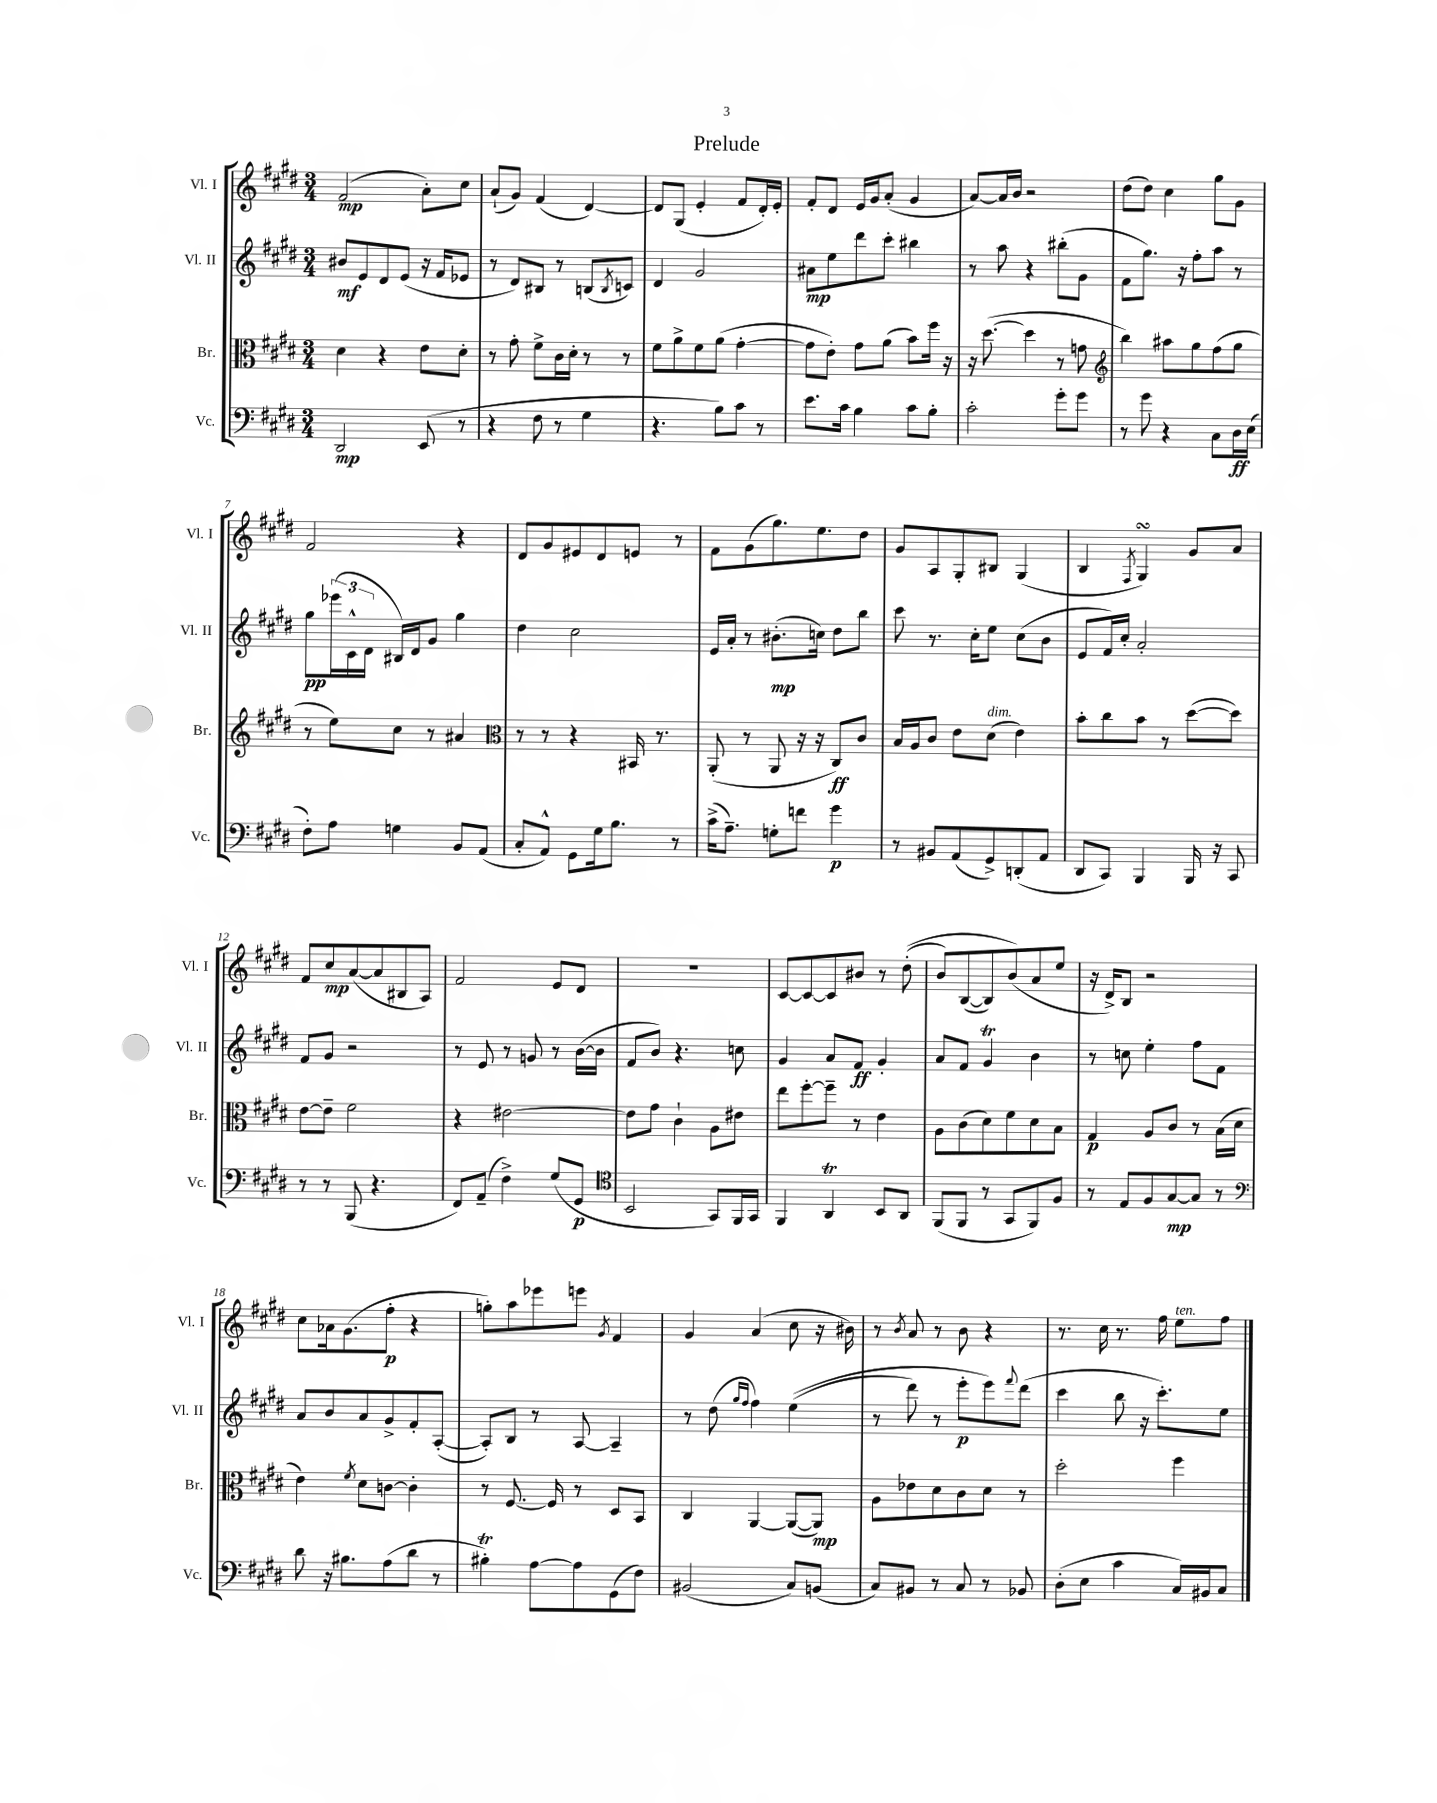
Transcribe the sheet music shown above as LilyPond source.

\header { title = "Prelude" }
<<
\new StaffGroup <<
\new Staff = "s0" \with { instrumentName = "Vl. I" shortInstrumentName = "Vl. I" } {
    \clef treble \key e \major \numericTimeSignature \time 3/4
    fis'2\mp( a'8-.) cis''8 |
    a'8-!( gis'8) fis'4( dis'4~) |
    dis'8 gis8( e'4-. fis'8 dis'16-.) e'16-. |
    fis'8-. dis'8 e'16 gis'16 a'8-.( gis'4 |
    a'8~) a'16 b'16 r2 |
    dis''8( dis''8) cis''4 gis''8 gis'8 |
    fis'2 r4 |
    dis'8 gis'8 eis'8 dis'8 e'8 r8 |
    fis'8 gis'8( gis''8.) e''8. dis''8 |
    gis'8 a8 gis8-. bis8 gis4( |
    b4 \acciaccatura { fis8 } gis4\turn) gis'8 a'8 |
    fis'8 cis''8\mp a'8~( a'8 bis8 a8) |
    fis'2 e'8 dis'8 |
    R2. |
    cis'8~ cis'8~ cis'8 bis'8 r8 dis''8-.(\( |
    b'8) b8~( b8) b'8(\) a'8 e''8 |
    r16 dis'16->) b8 r2 |
    cis''8 aes'16 gis'8.( fis''8-.\p r4 |
    g''8-.) a''8 ees'''8 e'''8 \acciaccatura { gis'8 } fis'4 |
    gis'4 a'4( cis''8 r16 bis'16) |
    r8 \acciaccatura { b'8 } a'8 r8 b'8 r4 |
    r8. cis''16 r8. fis''16 e''8^\markup { \italic "ten." } fis''8 \bar "|." |
}
\new Staff = "s1" \with { instrumentName = "Vl. II" shortInstrumentName = "Vl. II" } {
    \clef treble \key e \major \numericTimeSignature \time 3/4
    bis'8\mf e'8 dis'8 e'8( r16 fis'16 ees'8 |
    r8 dis'8) bis8 r8 b8( \acciaccatura { b8 } c'8) |
    dis'4 gis'2 |
    ais'8\mp e''8 dis'''8 cis'''8-. bis''4 |
    r8 a''8 r4 bis''8-.( gis'8 |
    fis'8 gis''8.) r16 fis''8-. a''8 r8 |
    gis''8\pp \tuplet 3/2 { ees'''16( cis'16-^ dis'16 } bis16) dis'16 gis'8 gis''4 |
    dis''4 cis''2 |
    e'16 a'16-. r8 bis'8.-.\mp( c''16) dis''8 b''8 |
    cis'''8 r8. cis''16-. e''8 cis''8( b'8 |
    e'8 fis'16) cis''16-. a'2-. |
    fis'8 gis'8 r2 |
    r8 e'8 r8 g'8 r8 b'16~( b'16 |
    fis'8 b'8) r4. c''8 |
    gis'4 a'8 fis'8\ff gis'4-. |
    a'8 fis'8 gis'4\trill b'4 |
    r8 c''8 e''4-. fis''8 fis'8 |
    a'8 b'8 a'8 gis'8-> fis'8-. a8~-.( |
    a8-.) b8 r8 a8~ a4-- |
    r8 dis''8( \grace { gis''16 fis''16 } fis''4) e''4(\( |
    r8 dis'''8) r8 e'''8-.\p e'''8\) \appoggiatura { fis'''8 } dis'''8( |
    cis'''4 b''8 r16 cis'''8.-.) e''8 \bar "|." |
}
\new Staff = "s2" \with { instrumentName = "Br." shortInstrumentName = "Br." } {
    \clef alto \key e \major \numericTimeSignature \time 3/4
    dis'4 r4 e'8 dis'8-. |
    r8 gis'8-. fis'8-> cis'16 dis'16-. r8 r8 |
    fis'8 a'8-> fis'8 a'8( gis'4~-. |
    gis'8 e'8-.) gis'8 a'8( b'8) fis''16 r16 |
    r16 dis''8.~( dis''4 r8 g'8 |
    \clef treble b''4) ais''8 gis''8 fis''8( gis''8 |
    r8 e''8) cis''8 r8 ais'4 |
    \clef alto r8 r8 r4 bis,16 r8. |
    a,8-.( r8 a,8 r16 r16 cis8\ff) cis'8 |
    b16 a16 cis'8 e'8 dis'8^\markup { \italic "dim." }( e'4) |
    b'8-. cis''8 b'8 r8 dis''8~( dis''8) |
    e'8~ e'8-- fis'2 |
    r4 eis'2~ |
    eis'8 gis'8 cis'4-! a8 eis'8 |
    e''8 fis''8~-. fis''8-- r8 e'4 |
    a8 cis'8( dis'8) fis'8 dis'8 b8 |
    gis4\p a8 cis'8 r8 b16( dis'16 |
    e'4) \acciaccatura { fis'8 } dis'8 c'8~ c'4-. |
    r8 fis8.~ fis16 r8 dis8 b,8 |
    cis4 a,4~ a,8~( a,8\mp) |
    a8 ees'8 dis'8 cis'8 dis'8 r8 |
    dis''2-. fis''4 \bar "|." |
}
\new Staff = "s3" \with { instrumentName = "Vc." shortInstrumentName = "Vc." } {
    \clef bass \key e \major \numericTimeSignature \time 3/4
    dis,2\mp e,8( r8 |
    r4 fis8 r8 gis4 |
    r4. b8) cis'8 r8 |
    e'8. cis'16 b4 cis'8 b8-. |
    cis'2-. gis'8-. gis'8 |
    r8 gis'8 r4 cis8 dis16\ff e16( |
    fis8-.) a8 g4 b,8 a,8( |
    cis8-. a,8-^) gis,8 gis16 b8. r8 |
    cis'16->( a8.--) g8-. f'8 gis'4\p |
    r8 bis,8 a,8( gis,8->) d,8-.( a,8 |
    dis,8 cis,8) b,,4 b,,16 r16 cis,8 |
    r8 r8 b,,8( r4. |
    fis,8) a,8--( fis4->) gis8( gis,8\p |
    \clef tenor b,2 gis,8) fis,16 gis,16 |
    fis,4 a,4\trill b,8 a,8 |
    fis,8( fis,8 r8 gis,8 fis,8) fis8 |
    r8 e8 fis8 gis8~\mp gis8 r8 |
    \clef bass dis'8 r16 bis8. a8( dis'8 r8 |
    bis4-.\trill) a8~ a8 gis,8( fis8) |
    bis,2( cis8) b,8( |
    cis8) bis,8 r8 cis8 r8 bes,8 |
    dis8-.( e8 cis'4 cis16) bis,16 cis8 \bar "|." |
}
>>
>>
